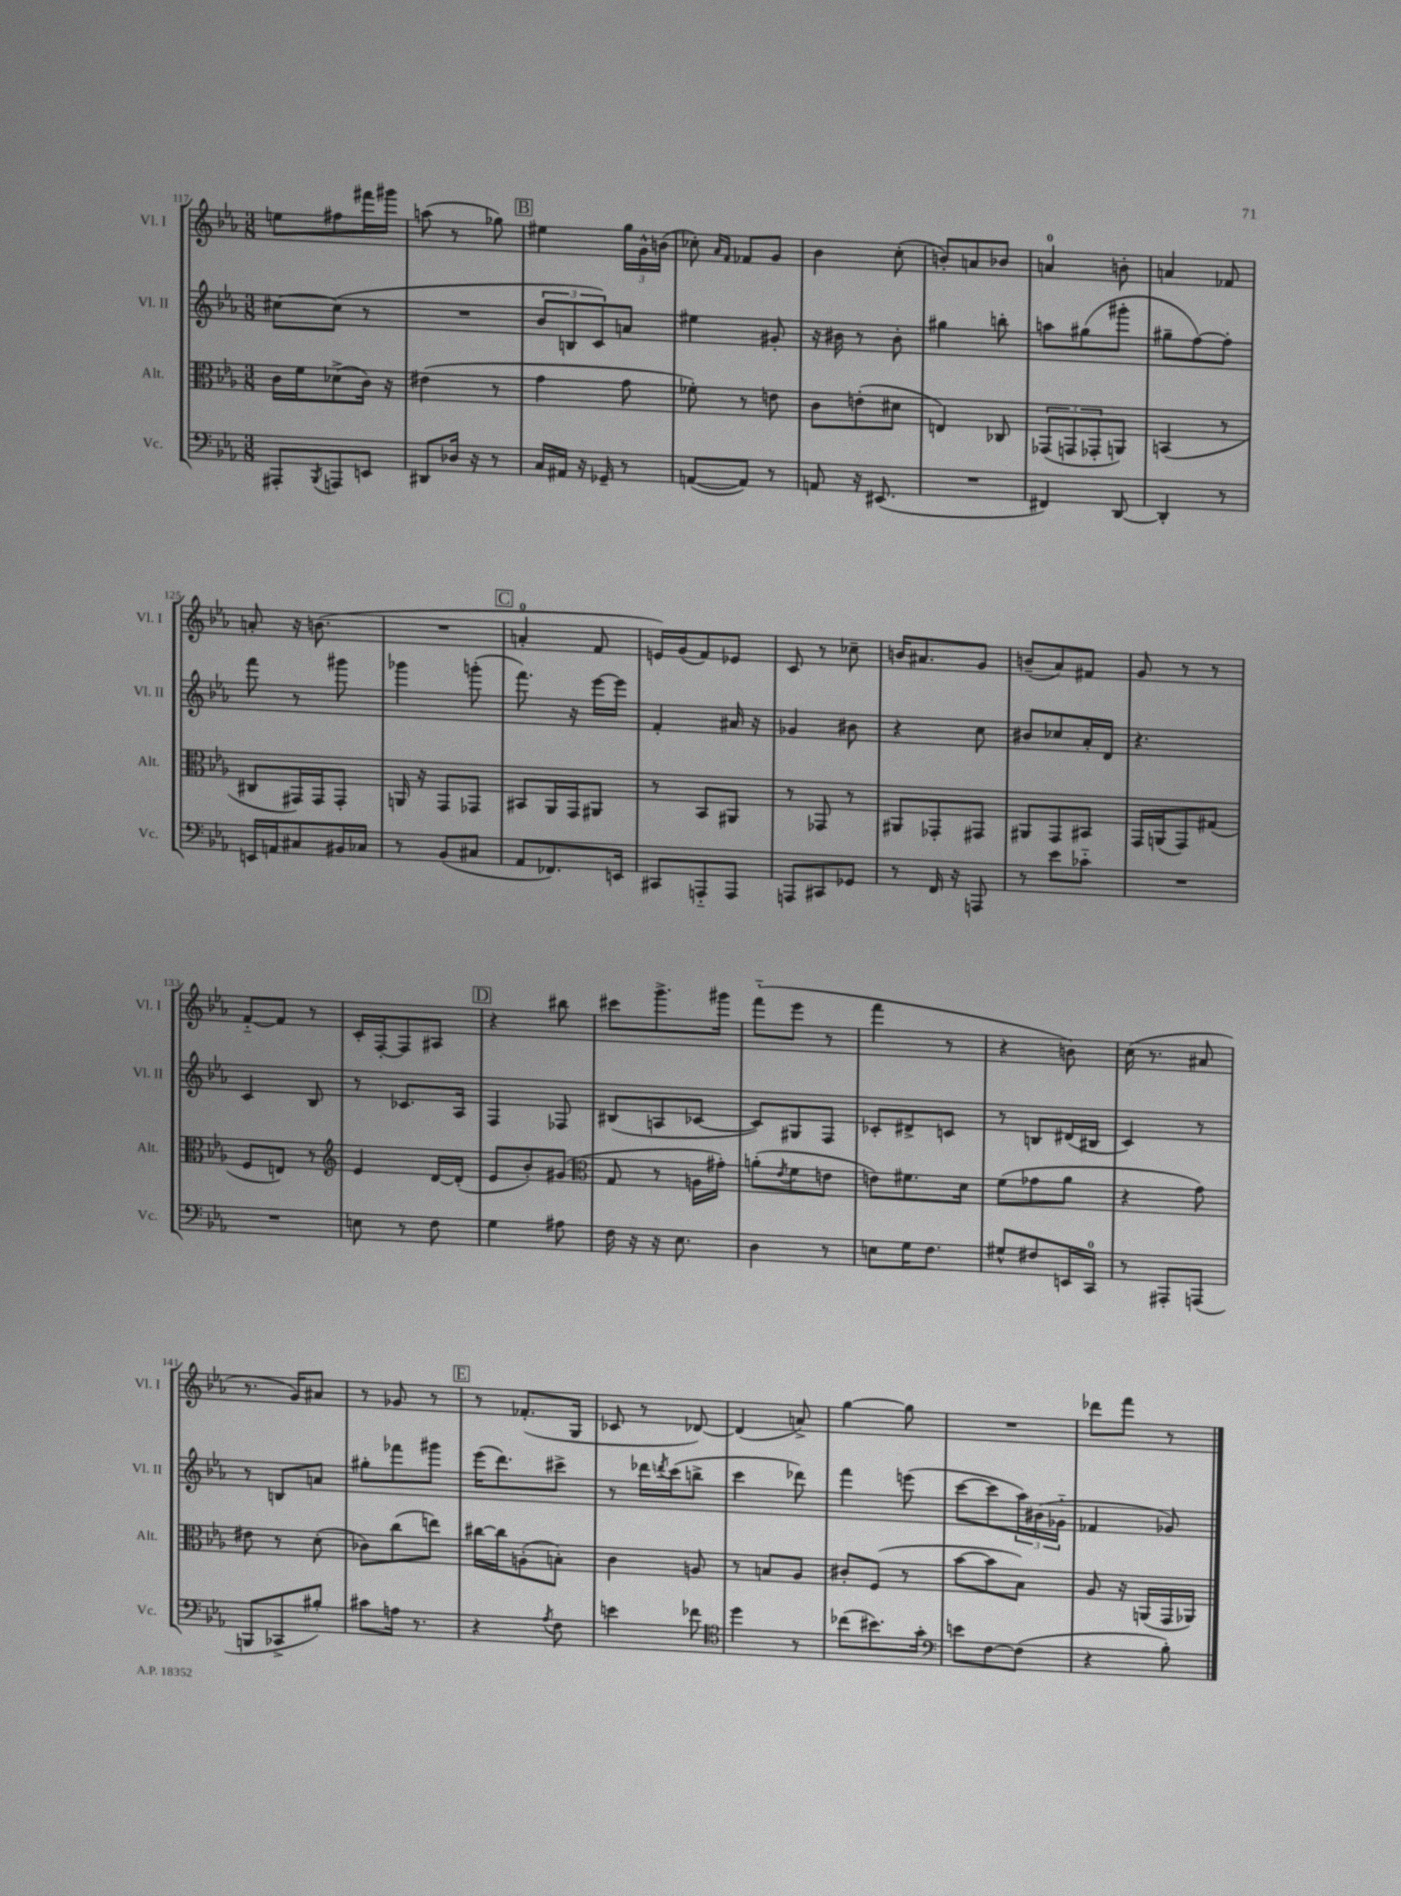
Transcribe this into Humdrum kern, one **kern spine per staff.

**kern	**kern	**kern	**kern
*part4	*part3	*part2	*part1
*staff4	*staff3	*staff2	*staff1
*I"Vc.	*I"Alt.	*I"Vl. II	*I"Vl. I
*I'Vc.	*I'Alt.	*I'Vl. II	*I'Vl. I
*clefF4	*clefC3	*clefG2	*clefG2
*k[b-e-a-]	*k[b-e-a-]	*k[b-e-a-]	*k[b-e-a-]
*M3/8	*M3/8	*M3/8	*M3/8
=117	=117	=117	=117
8AAA#X'/L	16c\LL	[8cc#X\L	8een\L
.	16f\J	.	.
8qBBB-/	.	.	.
8AAAn/	(8d-X^\	(8cc#\J]	8ff#X\
8EEn/J	16c\Jk)	8r	16fff#X\L
.	16r	.	16ggg#X\JJ
=118	=118	=118	=118
8DD#X/L	(4e#X\	4.r	(8aan\
16D-X/Jk	.	.	8r
16r	.	.	.
8r	8r	.	8gg-X\)
!!LO:REH:place=s1:t=B
=119	=119	=119	=119
16C/LL	4g\	12b-/L	4ee#X\
16AA#X/JJ	.	.	.
.	.	12Bn/	.
16r	.	.	.
.	.	12c/)	.
16GG-X~/	.	.	.
8r	8g\	8an/J	24gg\LL
.	.	.	24g^^\
.	.	.	(24bn\JJ
=120	=120	=120	=120
([8AAn/L	8f-X'\)	4ee#X\	8cc-X'\)
.	.	.	16qqa-/LL
.	.	.	16qqf/JJ
8AA/J])	8r	.	8f-X/L
8r	8en\	8g#X'/	8g/J
=121	=121	=121	=121
8AAn/	8c\L	16r	4b-\
.	.	16b#X\	.
16r	(8en'\	8r	.
(8.EE#X/	.	.	.
.	8d#X\J	8b#'\	(8cc'\
=122	=122	=122	=122
4.r	4En/)	4gg#X\	8bn'/L)
.	.	.	8an/
.	8C-X/	8bbn'\	8b-X/J
=123	=123	=123	=123
4FF#X/)	(12GG-X/L	8aan\L	4an/
.	12GGn/	.	.
.	.	(8gg#X\	.
.	12GG-X'/	.	.
[8DD/	8AAn/J)	8ggg#X'\J	8bn'\
=124	=124	=124	=124
4DD'/]	(4BBn/	8gg#X~\L	4an/
.	.	[8ff\)	.
8r	8r	8ff'\J]	8f-X/
!!LO:LB:g=z
=125	=125	=125	=125
16EEn/LL	8C#X/L	8fff\	8an'/
16AAn/J	.	.	.
8C#X/	16GG#X/L)	8r	16r
.	16GG#/J	.	(8.bn\
16BB#X/L	8GG#'/J	8ggg#X\	.
16C-X/JJ	.	.	.
=126	=126	=126	=126
8r	16AAn/	4ggg-X\	4.r
.	16r	.	.
(8BB-/L	8GG/L	.	.
8C#X/J	8GG-X/J	(8gggn'\	.
!!LO:REH:place=s1:t=C
=127	=127	=127	=127
8AA-/L	8BB#X/L	8.fff\)	4an'/
8.FF-X/)	16AA-/L	.	.
.	16GG/J	16r	.
.	8AA#X/J	[16eee-\LL	8f/
16EEn/Jk	.	16eee-\JJ]	.
=128	=128	=128	=128
8CC#X/L	8r	4f'/	16en/LL)
.	.	.	(16g/J
8AAAn/	8BB-/L	.	8f/)
8AAA/J	8AA#X/J	16a#X/	8e-X/J
.	.	16r	.
=129	=129	=129	=129
8AAAn/L	8r	4g-X/	8c/
8CC#X/	8GG-X/	.	8r
8GG-X/J	8r	8b#X\	8cc-X~\
=130	=130	=130	=130
8r	8AA#X/L	4r	16bn/KL
.	.	.	8.a#X/
16FF/	8GG-X'/	.	.
16r	.	.	.
8AAAn/	8GG#X/J	8cc\	8g/J
=131	=131	=131	=131
8r	8AA#X/L	8b#X/L	(8bn~/L
8e-\L	8GG/	8cc-X/	8a-/)
8c-X\J	8BB#X/J	16a-'/L	8f#X/J
.	.	16d/JJ	.
=132	=132	=132	=132
4.r	16GG/LL	4.r	8g/
.	(16AAn/J	.	.
.	8GG/)	.	8r
.	(8G#X/J	.	8r
!!LO:LB:g=z
=133	=133	=133	=133
4.r	8F/L	4c/	[8f/L
.	8En/J)	.	8f/J]
.	8r	8B-/	8r
=134	=134	=134	=134
*	*clefG2	*	*
8En\	4e-/	8r	16c'/LL
.	.	.	[16F'/J
8r	.	8.c-X/L	8F/]
8F\	[16d/LL	.	8A#X/J
.	(16d'/JJ]	16A-/Jk	.
!!LO:REH:place=s1:t=D
=135	=135	=135	=135
4G\	8e-/L	4F/	4r
.	8b-'/)	.	.
8A#X\	(8g#X/J	8F-X/	8bb#X\
=136	=136	=136	=136
*	*clefC3	*	*
16F\	8G/	(8B#X/L	8ccc#X\L
16r	.	.	.
16r	8r	8An/	8.ggg^\
8.E-\	.	.	.
.	16An\LL	[8c-X/J	.
.	16g#X'\JJ)	.	16ggg#X\Jk
=137	=137	=137	=137
4D\	(8an'\L	8c-/L])	(8fff\L
.	8qe-/	.	.
.	8f\	8G#X/	8eee-\J
8r	8en\J	8F/J	8r
=138	=138	=138	=138
8En\L	8en\L)	8c-X'/L	4fff\
16G\K	8.f#X\	8d#X^/	.
8.F\J	.	.	.
.	.	8cn/J	8r
.	16d\Jk	.	.
=139	=139	=139	=139
8G#X^^/L	(8f\L	8r	4r
8F#X/	8g-X\	8Bn/L	.
16EEn/L	8a-\J	(16d#X/L	8bn\)
16CC/JJ	.	16B#X/JJ	.
=140	=140	=140	=140
8r	4r	4c/)	(16cc\
.	.	.	8.r
8AAA#X'/L	.	.	.
(8AAAn/J	8g\)	8r	8a#X/
!!LO:LB:g=z
=141	=141	=141	=141
8BBBn/L	8e#X\	8r	8.r
8CC-X^/	8r	8Bn/L	.
.	.	.	16g/KL)
8B#X'/J)	(8d'\	8an/J	8a#X/J
=142	=142	=142	=142
8c#X\L	8c-X\L)	8gg#X'\L	8r
16An\Jk	(8cc\	8fff-X\	8g-X/
8.r	.	.	.
.	8een\J)	8ggg#X\J	8r
!!LO:REH:place=s1:t=E
=143	=143	=143	=143
4r	[16cc#X\LL	(16eee-\KL	8r
.	16cc#\J]	8.ddd\)	.
.	(8An'\	.	(8.f-X'/L
8qA-/	.	.	.
8F\	8Bn'\J)	8ccc#X^\J	.
.	.	.	16G/Jk
=144	=144	=144	=144
4en\	4c\	8r	8c-X/
.	.	16ddd-X\LL	8r
.	.	8qdddn/	.
.	.	(16ccc\J	.
8f-X\	8An/	8bbn^\J	[8d-X/)
=145	=145	=145	=145
*clefC4	*	*	*
4dd\	8r	4ccc\	(4d-/]
.	8Bn/L	.	.
8r	8A-/J	8ddd-X\)	8an^/)
=146	=146	=146	=146
(8cc-X\L	8c#X'/L	4fff\	[4gg\
8.b#X\)	(8F/J	.	.
.	8r	(8eeen\	8gg\]
16g'\Jk	.	.	.
=147	=147	=147	=147
*clefF4	*	*	*
8en\L	[8b-\L	[8ccc\L	4.r
[8F\	8b-\]	8ccc\]	.
(8F\J]	8B-\J)	24aa-\L)	.
.	.	(24b#X\	.
.	.	24g-X\JJ	.
=148	=148	=148	=148
4r	8A-/	4f-X/	8ddd-X\L
.	16r	.	8fff\J
.	(16AAn/LL	.	.
8B-'\)	16GG/	8g-X/)	8r
.	16AA-X/JJ)	.	.
==	==	==	==
*-	*-	*-	*-
